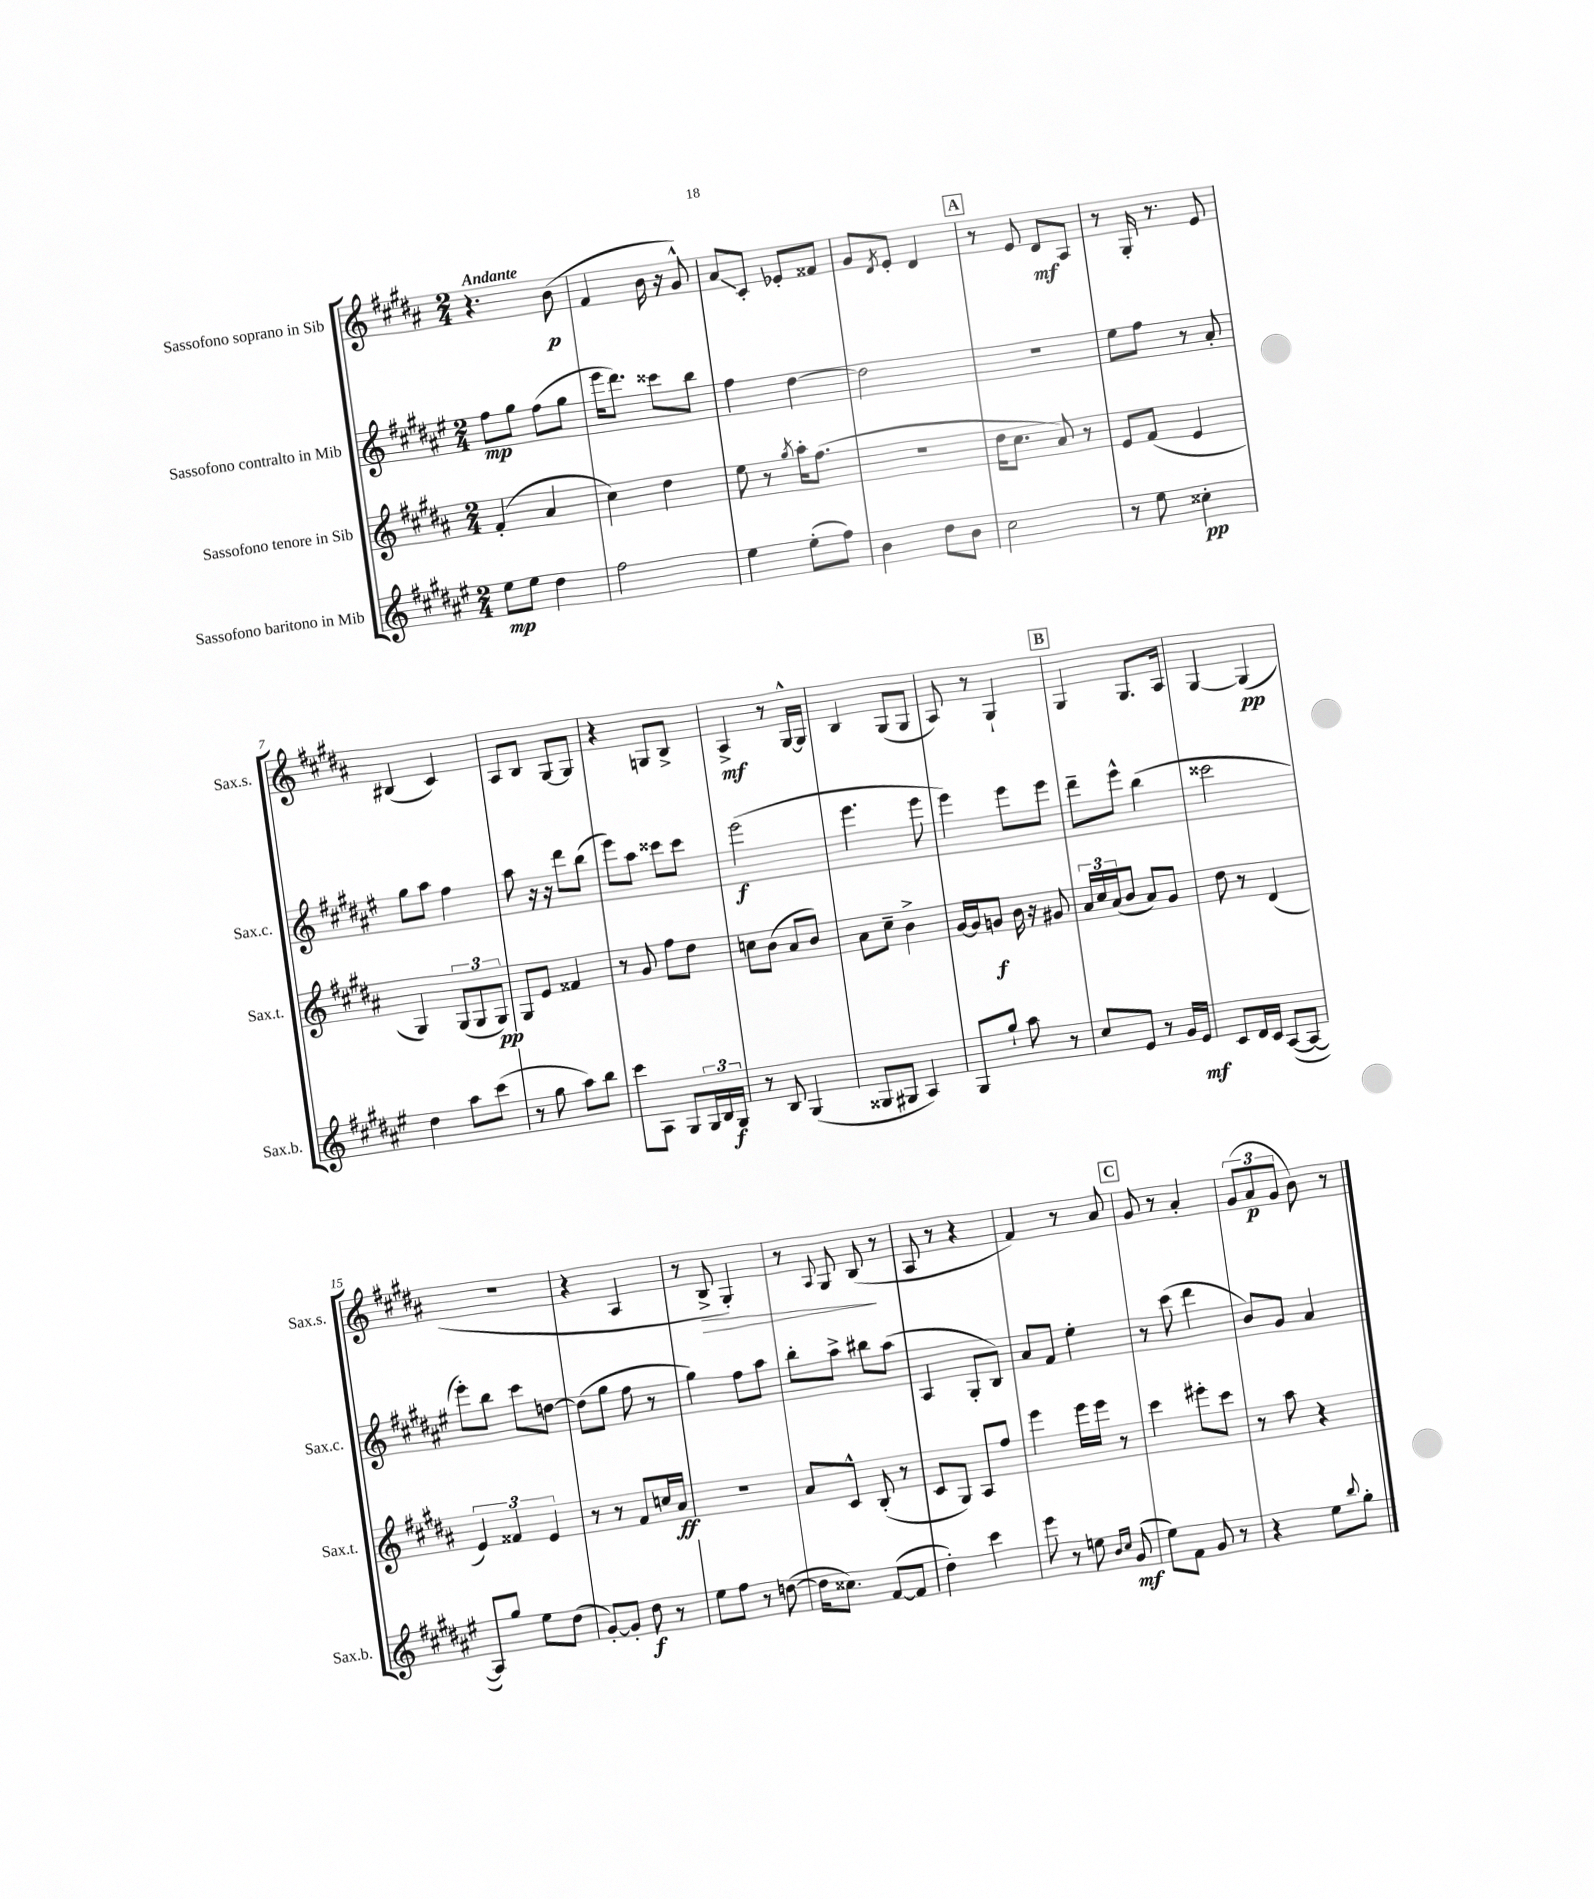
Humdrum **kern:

**kern	**kern	**kern	**kern
*staff4	*staff3	*staff2	*staff1
*clefG2	*clefG2	*clefG2	*clefG2
*k[f#c#g#d#a#e#]	*k[f#c#g#d#a#]	*k[f#c#g#d#a#e#]	*k[f#c#g#d#a#]
*M2/4	*M2/4	*M2/4	*M2/4
8ee#\L	(4f#'/	8ff#\L	4.r
8ee#\J	.	8gg#\J	.
4dd#\	4a#/	(8ff#\L	.
.	.	8gg#\J	(8b\
=	=	=	=
2ff#\	4cc#\)	16eee#\LK	4f#/
.	.	8.ddd#\J)	.
.	4dd#\	8ccc##\L	16b\
.	.	.	16r
.	.	8bb\J	8g#^^/)
=	=	=	=
4ee#\	8ee\	4ff#\	8a#/L
.	8r	.	8c#'/J
.	8qgg#/	.	.
(8ee#'\L	16aa#'\LK	[4dd#\	8e-'/L
.	(8.ff#\J	.	.
8ff#\J)	.	.	8f##/J
=	=	=	=
4b\	2r	2dd#\]	8g#/L
.	.	.	8qd#/
.	.	.	8e'/J
8dd#\L	.	.	4d#/
8b\J	.	.	.
=	=	=	=
2cc#\	16dd#\LK	2r	8r
.	8.cc#\J	.	.
.	.	.	8e/
.	8a#/)	.	8d#/L
.	8r	.	8A#/J
=	=	=	=
8r	8e/L	8ee#\L	8r
8ee#\	(8f#/J	8ff#\J	16G#'/
.	.	.	8.r
4cc##'\	4e/	8r	.
.	.	8a#'/	8e/
=	=	=	=
4dd#\	4G#/)	8gg#\L	(4B#/
.	.	8aa#\J	.
8aa#\L	(12G#/L	4ff#\	4c#/)
.	12G#/	.	.
(8ccc#\J	.	.	.
.	12G#/J)	.	.
=	=	=	=
8r	8G#/L	8aa#\	8A#/L
8gg#\	8e/J	16r	8B/J
.	.	16r	.
8aa#\L)	4f##/	8ddd#\L	[8G#/L
8bb\J	.	(8bb\J	8G#/]J
=	=	=	=
8ccc#\L	8r	8eee#\L)	4r
8A#\J	8g#/	8aa#\J	.
8G#/L	8ff#\L	8ccc##\L	8G/L
24G#/L	8dd#\J	8ccc##\J	8B^/J
24B/	.	.	.
24G#/JJ	.	.	.
=	=	=	=
8r	8cc\L	(2eee#\	4A#^/
8B/	(8b\J	.	.
(4G#/	8a#/L	.	8r
.	8b/J)	.	[16G#^^/LL
.	.	.	16G#/]JJ
=	=	=	=
8G##/L	8a#\L	4.eee#\	4B/
8G#/J	8cc#~\J	.	.
4A#/)	4b^\	.	(8G#/L
.	.	8eee#\	8G#/J
=	=	=	=
8G#/L	[16g#/LL	4eee#\)	8A#/)
.	16g#/]J	.	.
8gg#`/J	8g/J	.	8r
8aa#\	16b\	8eee#\L	4G#`/
.	16r	.	.
8r	8g#/	8eee#\J	.
=	=	=	=
8cc#/L	24a#/LL	8ddd#~\L	4G#/
.	24cc#/	.	.
.	(24a#/J	.	.
8e#/J	8b/J	8eee#^^\J	.
8r	8a#/L)	(4bb\	8.G#/L
16g#/LL	8g#/J	.	.
16e#/JJ	.	.	16A#/Jk
=	=	=	=
8c#/L	8dd#\	2ccc##\	[4G#/
16d#/L	8r	.	.
16c#/JJ	.	.	.
([8A#/L	(4d#/	.	(4G#/]
8A#/_J	.	.	.
=	=	=	=
8A#/]L)	6e/)	8eee#'\L)	2r
8gg#/J	.	8bb\J	.
.	6f##/	.	.
8ee#\L	.	8ccc#\L	.
.	6e/	.	.
(8dd#\J	.	[8dd\J	.
=	=	=	=
[8g#'/L)	8r	(8dd\]L	4r
8g#'/]J	8r	8gg#\J	.
8dd#\	8f#/L	8ff#\	4A#/
8r	16cc/L	8r	.
.	16a#/JJ	.	.
=	=	=	=
8ee#\L	2r	4gg#\)	8r
8ff#\J	.	.	8B^/
8r	.	8ff#\L	4G#'/)
([8dd\	.	8aa#\J	.
=	=	=	=
16dd\]LK	8a#/L	8bb'\L	8r
8.cc##\J)	.	.	.
.	.	.	8qqA#/
.	8c#^^/J	8aa#^\J	8G#/
([8f#/L	(8B'/	8bb#\L	(8B/
8f#/]J	8r	(8aa#\J	8r
=	=	=	=
4dd#'\)	8c#/L	4A#/	8A#/
.	8G#/J)	.	8r
4ccc#\	8A#/L	8G#'/L	4r
.	8ff#/J	8B/J)	.
=	=	=	=
8eee#\	4eee\	8a#/L	4f#/)
8r	.	8f#/J	.
8ee\	16eee\LL	4ee#'\	8r
.	16eee\JJ	.	.
16qqb/LL	.	.	.
16qqcc#/JJ	.	.	.
(8g#/	8r	.	8a#/
=	=	=	=
8ee#\L)	4ccc#\	8r	8g#/
8f#\J	.	(8ccc#\	8r
8g#/	8eee#'\L	4ddd#\	4a#'/
8r	8ccc#\J	.	.
=	=	=	=
4r	8r	8b/L)	(12g#/L
.	.	.	12a#/
.	8aa#\	8g#/J	.
.	.	.	12g#/J
8ee#\L	4r	4a#/	8b\)
8qqbb/	.	.	.
8gg#'\J	.	.	8r
==	==	==	==
*-	*-	*-	*-
